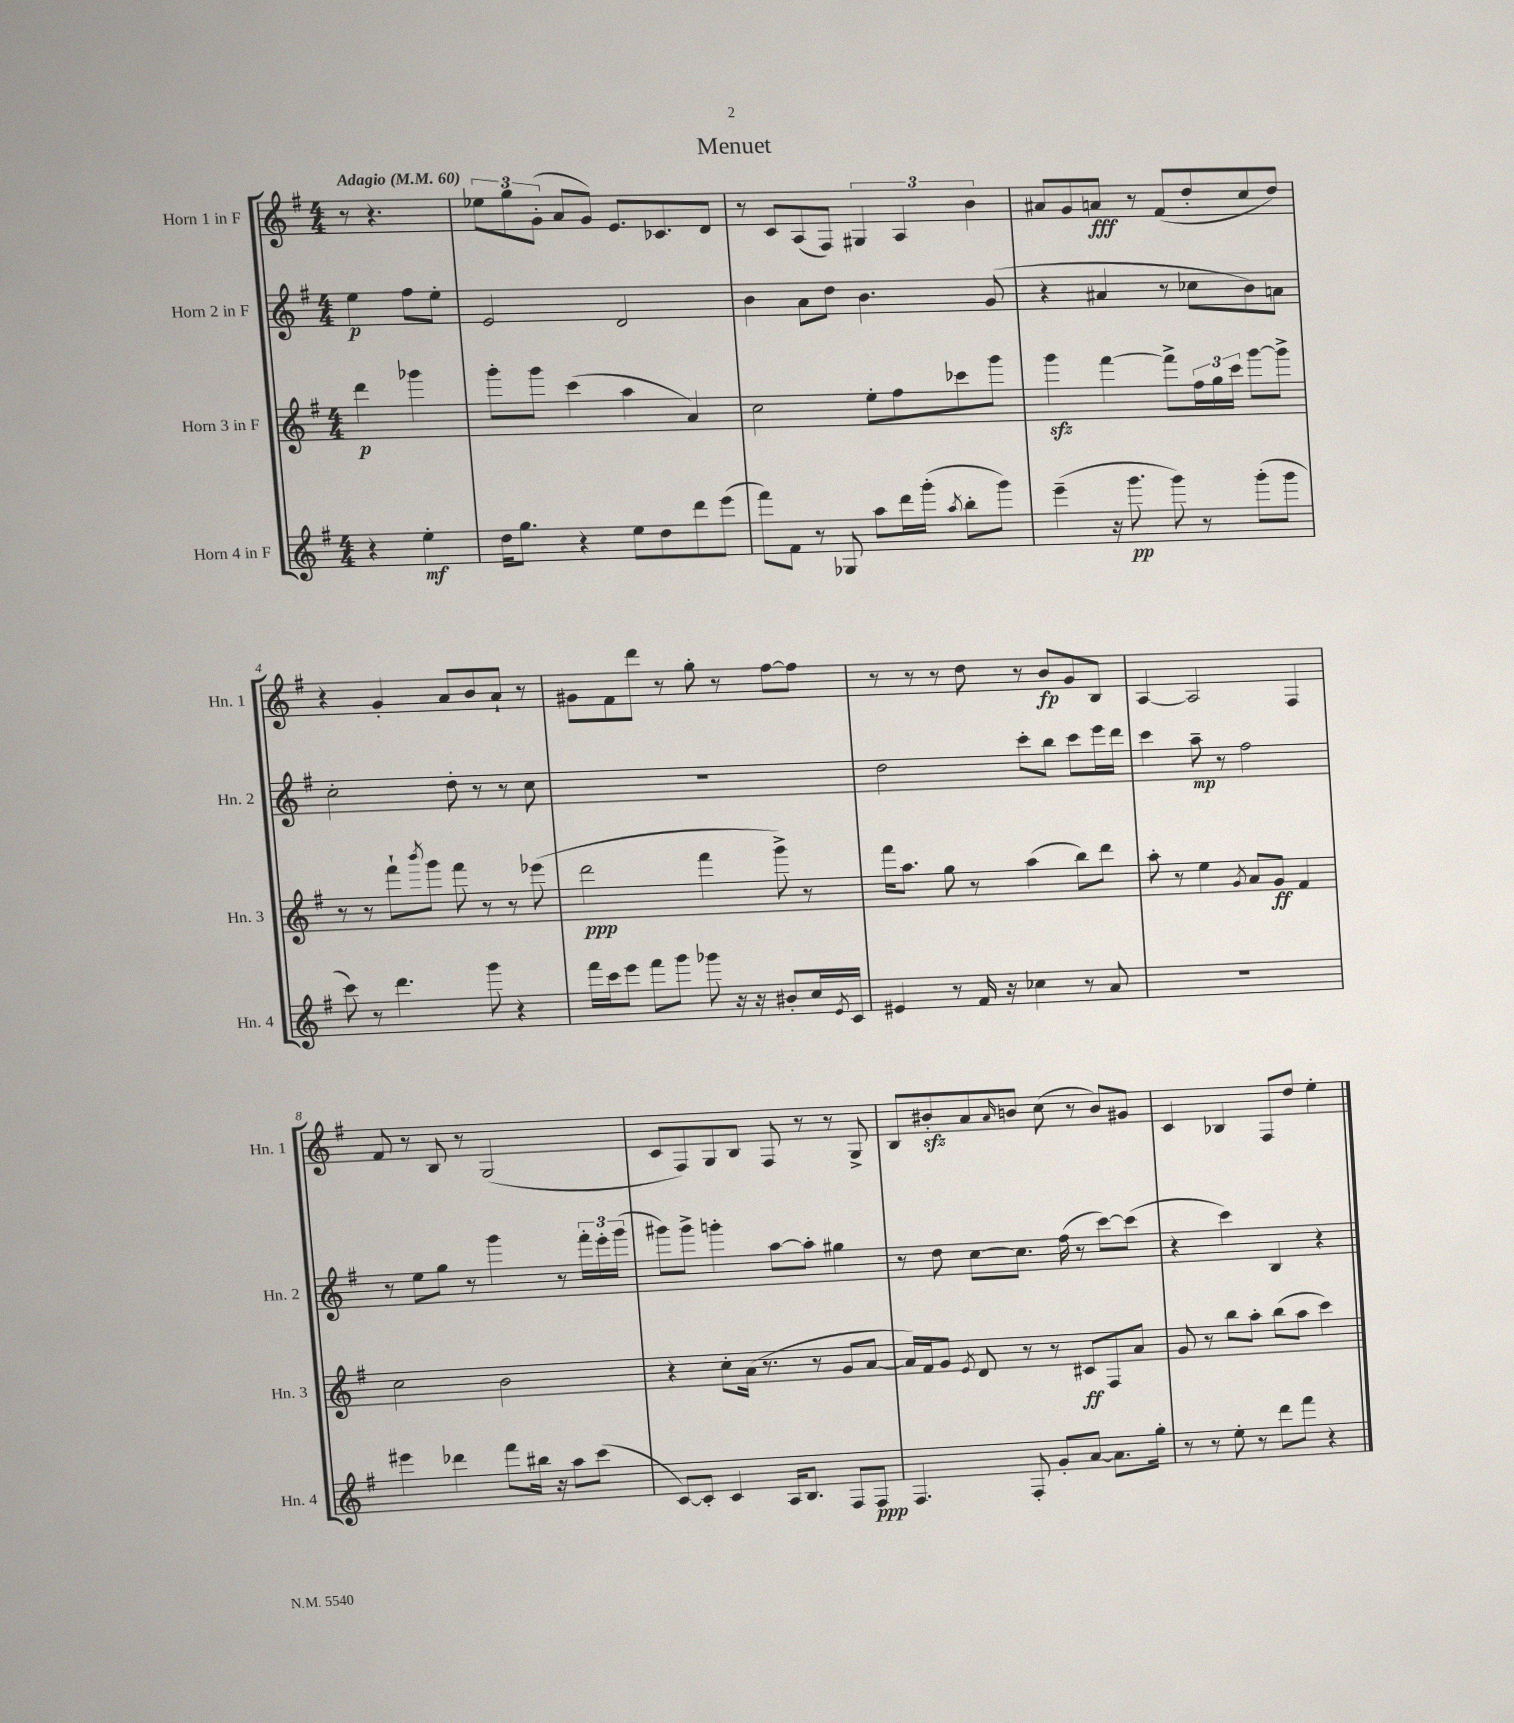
\header { title = "Menuet" }
<<
\new StaffGroup <<
\new Staff = "s0" \with { instrumentName = "Horn 1 in F" shortInstrumentName = "Hn. 1" } {
    \clef treble \key g \major \numericTimeSignature \time 4/4 \partial 2 \tempo "Adagio" 4 = 60
    r8 r4. |
    \tuplet 3/2 { ees''8 g''8 g'8-.( } a'8 g'8) e'8. ces'8. d'8 |
    r8 c'8 a8( fis8) \tuplet 3/2 { gis4 a4 b'4 } |
    ais'8 g'8 a'8\fff r8 fis'8( d''8-. c''8 d''8) |
    r4 g'4-. a'8 b'8 a'8-! r8 |
    gis'8 fis'8 d'''8 r8 g''8-. r8 fis''8~ fis''8 |
    r8 r8 r8 d''8 r8 b'8\fp g'8 b8 |
    a4~ a2 fis4 |
    fis'8 r8 b8 r8 g2( |
    c'8 fis8) g8 b8 fis8 r8 r8 g8-> |
    b8 bis'8-.\sfz a'8 \grace { a'16 } b'8 c''8( r8 b'8) gis'8 |
    c'4 bes4 fis8 d''8 e''4-. \bar "|." |
}
\new Staff = "s1" \with { instrumentName = "Horn 2 in F" shortInstrumentName = "Hn. 2" } {
    \clef treble \key g \major \numericTimeSignature \time 4/4 \partial 2
    e''4\p fis''8 e''8-. |
    e'2 d'2 |
    b'4 a'8 d''8 b'4. g'8( |
    r4 ais'4 r8 ces''8 b'8) a'8 |
    c''2-. d''8-. r8 r8 c''8 |
    R1 |
    d''2 c'''8-. b''8 c'''8 e'''16 d'''16 |
    c'''4 a''8--\mp r8 fis''2 |
    r8 e''8 g''8 r8 g'''4 r8 \tuplet 3/2 { fis'''16-. e'''16-. g'''16( } |
    gis'''8) gis'''8-> g'''4-. a''8~ a''8-. gis''4 |
    r8 d''8 c''8~ c''8. fis''16( r8 c'''8~) c'''8( |
    r4 c'''4) b4 r4 \bar "|." |
}
\new Staff = "s2" \with { instrumentName = "Horn 3 in F" shortInstrumentName = "Hn. 3" } {
    \clef treble \key g \major \numericTimeSignature \time 4/4 \partial 2
    d'''4\p ges'''4 |
    g'''8-. g'''8 c'''4( a''4 a'4) |
    c''2 e''8-. fis''8 ces'''8 g'''8 |
    g'''4\sfz fis'''4~ fis'''8-> \tuplet 3/2 { fis''16 g''16 c'''16 } g'''8~ g'''8-> |
    r8 r8 fis'''8-! \acciaccatura { b'''8 } g'''8 fis'''8 r8 r8 ees'''8( |
    d'''2\ppp fis'''4 g'''8->) r8 |
    fis'''16 a''8. g''8 r8 a''4( b''8) d'''8 |
    a''8-. r8 e''4 \acciaccatura { g'8 } a'8 g'8\ff fis'4 |
    c''2 b'2 |
    r4 c''8-. a'16( r8. r8 g'8 a'8~ |
    a'16) fis'16 g'8 \acciaccatura { e'8 } d'8 r8 r8 cis'8\ff fis8 a'8 |
    g'8 r8 b''8 a''8-. b''8( a''8 c'''4) \bar "|." |
}
\new Staff = "s3" \with { instrumentName = "Horn 4 in F" shortInstrumentName = "Hn. 4" } {
    \clef treble \key g \major \numericTimeSignature \time 4/4 \partial 2
    r4 e''4-.\mf |
    d''16 g''8. r4 e''8 d''8 d'''8 e'''8( |
    fis'''8) fis'8 r8 ges8 a''8 d'''16 g'''16-.( \acciaccatura { a''8 } b''8-. g'''8) |
    e'''4--( r16 g'''8.\pp g'''8) r8 g'''8-.( g'''8 |
    c'''8) r8 d'''4. g'''8 r4 |
    fis'''16 c'''16 e'''8 fis'''8 g'''8 ges'''8 r16 r16 bis'8-. c''16 \acciaccatura { e'8 } c'16 |
    eis'4 r8 fis'16 r16 ces''4 r8 a'8 |
    R1 |
    eis'''4 des'''4 fis'''8 bis''16 r16 a''8 c'''8( |
    c'8~) c'8-. c'4 a16 b8. fis8 fis8\ppp |
    fis4. fis8-. g'8-. a'8~ a'8. g''16-. |
    r8 r8 e''8-. r8 d'''8 fis'''8 r4 \bar "|." |
}
>>
>>
